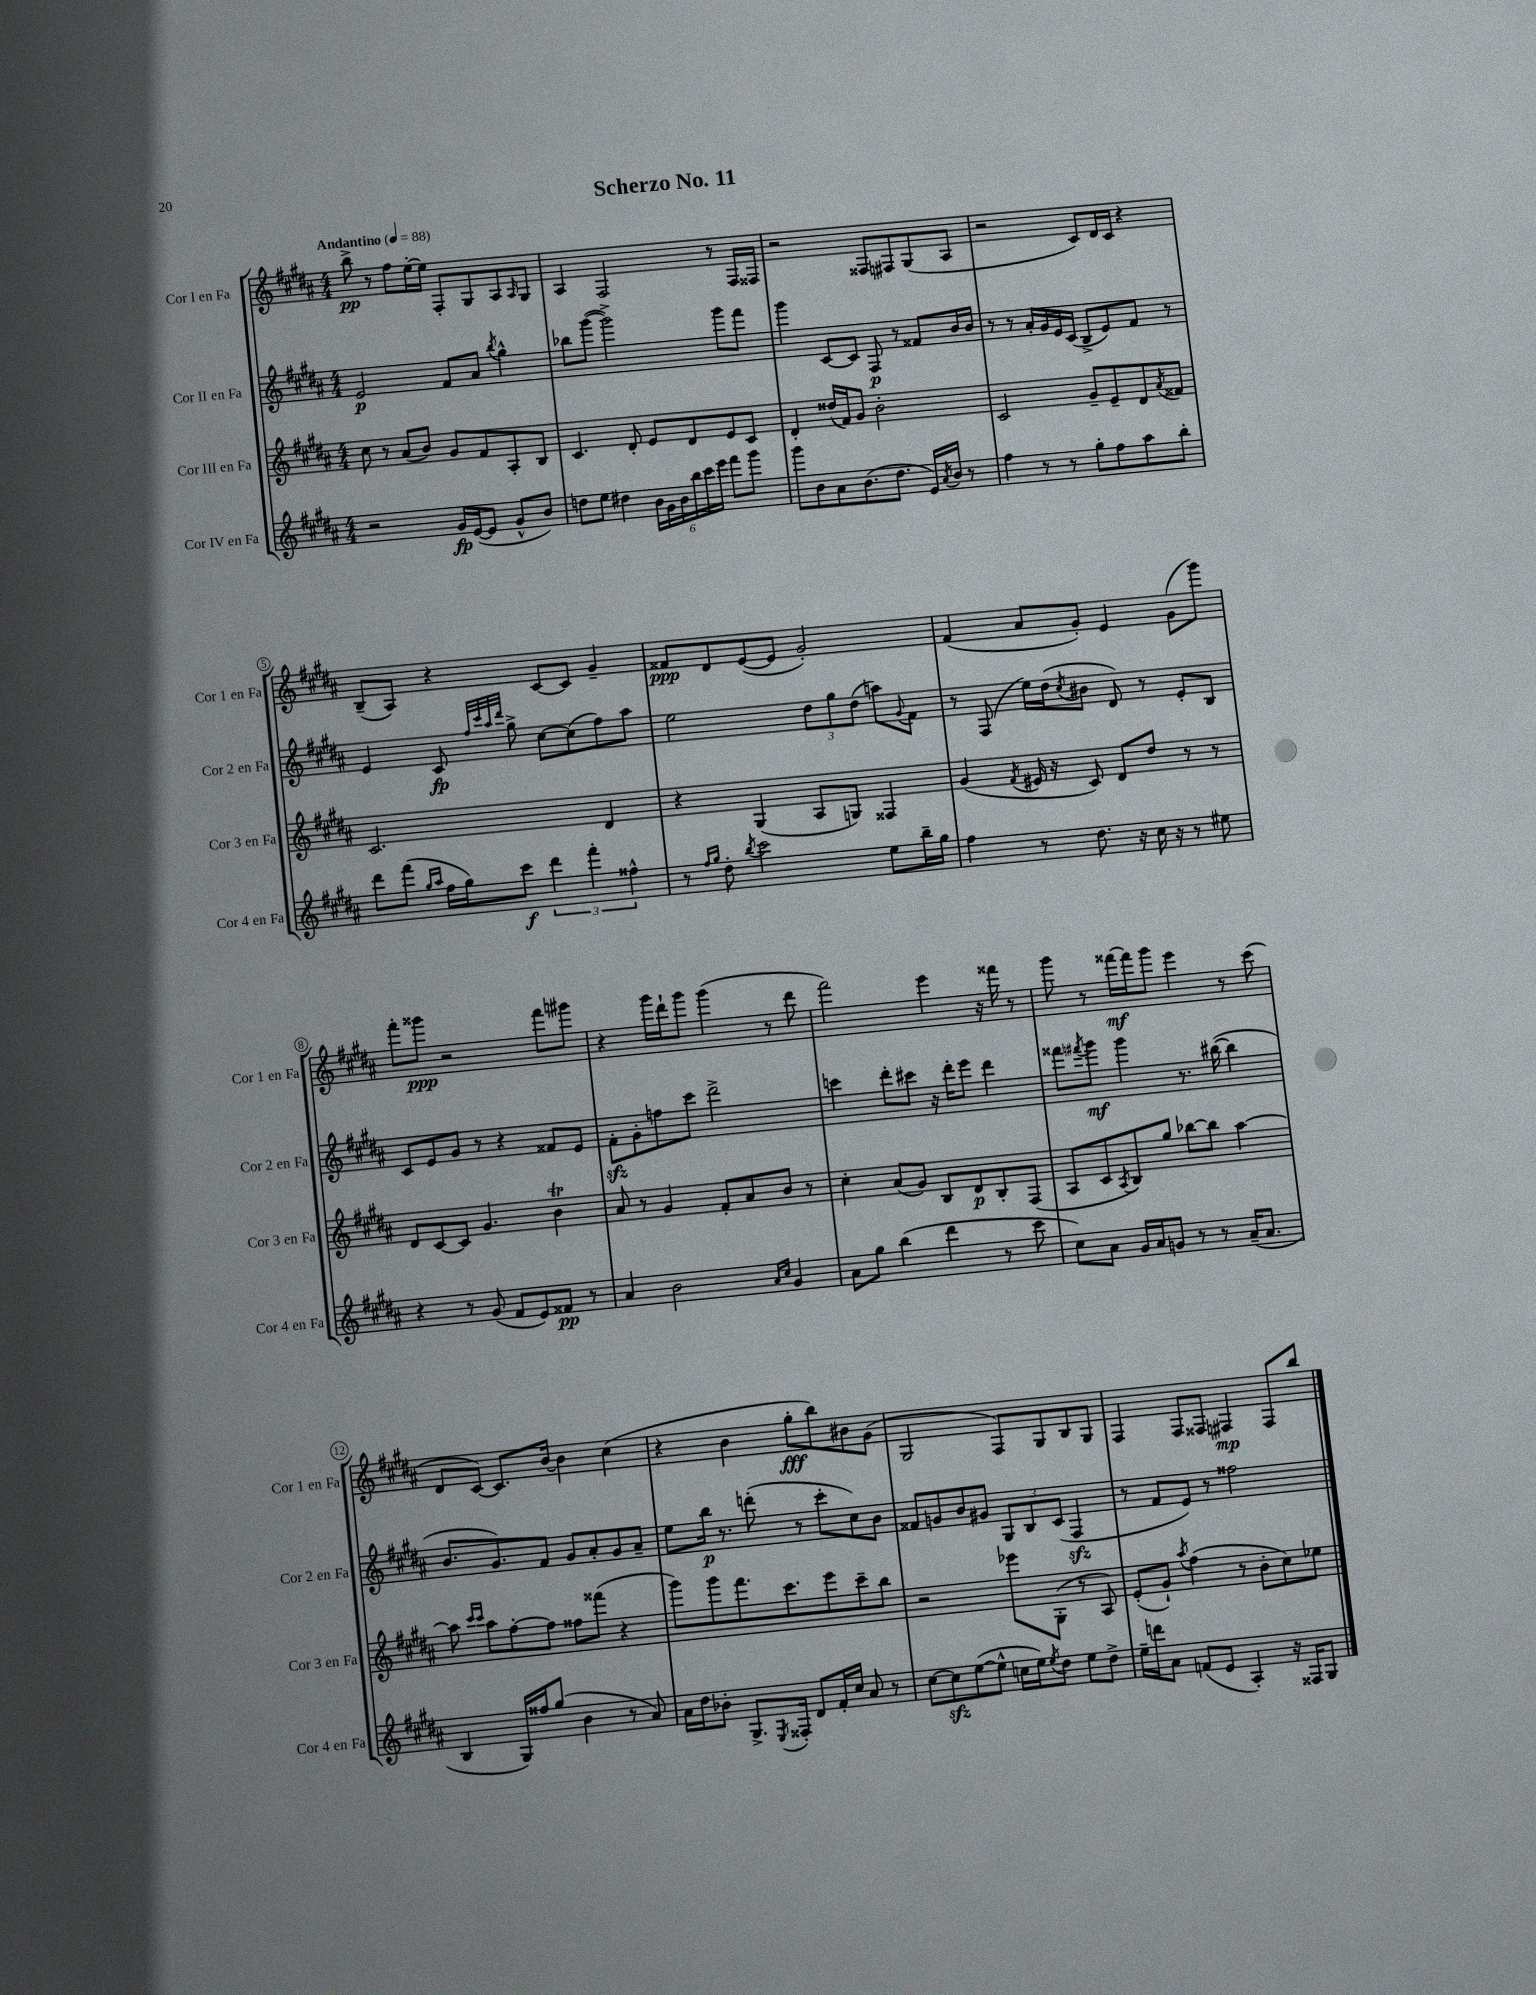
\header { title = "Scherzo No. 11" }
<<
\new StaffGroup <<
\new Staff = "s0" \with { instrumentName = "Cor I en Fa" shortInstrumentName = "Cor 1 en Fa" } {
    \clef treble \key b \major \numericTimeSignature \time 4/4 \tempo "Andantino" 4 = 88
    b''8->\pp r8 fis''8 e''16~-. e''16 fis8-. gis8 ais8 \grace { ais16 } gis8 |
    ais4 fis2 r8 fis16 fisis16 |
    r2 fisis8 fis8 gis8( ais8 |
    r2 cis'8) dis'16 cis'16 r4 |
    b8--( ais8) r4 cis'8~ cis'8 gis'4-- |
    fisis'8\ppp dis'8 e'8~( e'8 gis'2-.) |
    fis'4( ais'8 gis'8-.) e'4 gis'8( gis'''8) |
    fis'''8-. gisis'''8\ppp r2 fis'''8 gis'''8 |
    r4 gis'''16 dis'''16-! gis'''8 gis'''4( r8 dis'''8 |
    fis'''2) e'''4 r16 fisis'''16 r8 |
    gis'''8 r8 fisis'''16~\mf fisis'''16 gis'''8 e'''4 r8 cis'''8( |
    dis'8 cis'8~) cis'8. b'16~ b'4 cis''4( |
    r4 b'4 gis''8-.\fff b''8) bis'8 gis'8( |
    gis2 fis8) gis8 b8 gis8 |
    fis4 fis8 fisis8 fis4\mp fis8 b''8 \bar "|." |
}
\new Staff = "s1" \with { instrumentName = "Cor II en Fa" shortInstrumentName = "Cor 2 en Fa" } {
    \clef treble \key b \major \numericTimeSignature \time 4/4
    e'2\p fis'8 ais'8 \acciaccatura { b''8 } gis''4-^ |
    bes''8 gis'''8~( gis'''2->) gis'''8 fis'''8 |
    gis'''4 cis'8~ cis'8 fis8\p r8 fisis'8 b'16 b'16 |
    r8 r8 ais'16-. gis'16 e'16 cis'16( b8-> e'8) fis'8 r8 |
    e'4 cis'8\fp \grace { fis''32 cis'''32 ais''32 dis'''32 } gis''8-> cis''8~ cis''8( fis''8) ais''8 |
    e''2 \tuplet 3/2 { dis''8 gis''8 dis''8( } a''8) \appoggiatura { gis'8 } fis'8 |
    r8 fis8( e''16) dis''16( \acciaccatura { cis''8 } bis'8 dis'8) r8 e'8-. b8 |
    cis'8 e'8 gis'8 r8 r4 fisis'8 e'8 |
    fis'8-.\sfz gis'8-. f''8 cis'''8 dis'''2-> |
    c'''4 dis'''8-. cis'''8 r16 dis'''16-. e'''8 dis'''4 |
    fisis'''8 \acciaccatura { fis'''8 } gis'''8\mf gis'''4 r8. bis''16~( bis''4 |
    b'8. gis'8.) fis'8 gis'8 ais'8-. gis'8 ais'8-- |
    e''8 b''16\p r8. d'''8-.( r8 cis'''8-. cis''8) b'8 |
    fisis'8 g'8 b'8 gis'8 \tuplet 3/2 { gis8 b8 cis'8( } fis4\sfz |
    r8 fis'8 e'8) r8 fisis''2 \bar "|." |
}
\new Staff = "s2" \with { instrumentName = "Cor III en Fa" shortInstrumentName = "Cor 3 en Fa" } {
    \clef treble \key b \major \numericTimeSignature \time 4/4
    cis''8 r8 ais'8( b'8) gis'8 fis'8 ais8-. b8 |
    cis'4. dis'8-. e'8 dis'8 e'8 cis'8 |
    dis'4-. disis''16( fis'16) gis'8 b'2-. |
    cis'2 gis'8-- e'8-- dis'8 \acciaccatura { ais'8 } fisis'8 |
    cis'2. dis'4 |
    r4 gis4( ais8 g8) fisis4 |
    gis'4( \acciaccatura { fis'8 } eis'16 r16 cis'8) dis'8 dis''8 r8 r8 |
    dis'8 cis'8~ cis'8 gis'4. b'4\trill |
    ais'8 r8 gis'4 fis'8-. ais'8 b'8 r8 |
    cis''4-. ais'8( gis'8) b8 dis'8\p b8-. fis8( |
    ais8 cis'8 \acciaccatura { ais8 } b8) gis''8 bes''8~ bes''8 ais''4~ |
    ais''8 \grace { cis'''16 cis'''16 } ais''8 fis''8~-. fis''8 fisis''8 fisis'''8( r4 |
    gis'''8) gis'''8 fis'''8. cis'''8. e'''8 cis'''8-- b''8 |
    r2 ees'''8 gis8-.( r8 ais8) |
    e'8-.( gis'8-!) \acciaccatura { ais''8 } fis''4( r8 b'8-. cis''8) ees''8 \bar "|." |
}
\new Staff = "s3" \with { instrumentName = "Cor IV en Fa" shortInstrumentName = "Cor 4 en Fa" } {
    \clef treble \key b \major \numericTimeSignature \time 4/4
    r2 gis'16\fp e'16~( e'8 gis'8-^ b'8) |
    d''8 e''8 dis''4 \tuplet 6/4 { b'16 gis'16 b'16 b''16 cis'''16 e'''16 } fis'''8 gis'''8 |
    gis'''8 b'8 ais'8 b'8.( dis''8. e'16) \acciaccatura { ais'8 } b'16 r8 |
    fis''4 r8 r8 gis''8-. fis''8 ais''8 b''8-. |
    dis'''8 fis'''8( \grace { gis''16 ais''16 } fis''16 gis''16) cis'''8\f \tuplet 3/2 { dis'''4 fis'''4-. fisis''4-^ } |
    r8 \grace { fis''16 gis''16 } dis''8-. \acciaccatura { b''8 } cis'''2 e''8 b''16-- gis''16 |
    fis''4 r8 dis''8. r16 cis''16 r16 r8 eis''8 |
    r4 r8 gis'8( fis'8 e'8) fisis'8\pp r8 |
    ais'4 b'2 \grace { ais'16 cis''16 } gis'4 |
    ais'8 gis''8 b''4( dis'''4 r8 cis'''8 |
    cis''8) ais'8 gis'16 ais'16 g'8 r8 r8 ais'16--( ais'8. |
    b4 gis16) fisis''16 gis''8( b'4 r8 ais'8) |
    ais'16 dis''16 bes'8-. gis8.-> \acciaccatura { e8 } fisis16-. dis'8 fis'16-. cis''16 ais'8 r8 |
    cis''8~ cis''8\sfz e''8~( e''8-^ c''16 e''16) \acciaccatura { e''8 } dis''8 e''8 dis''8-> |
    e''16-- d'''16 ais'8 f'8( e'8 ais4-.) r16 fisis16 gis8 \bar "|." |
}
>>
>>
\layout { \context { \Score \override BarNumber.stencil = #(make-stencil-circler 0.1 0.3 ly:text-interface::print) } }
